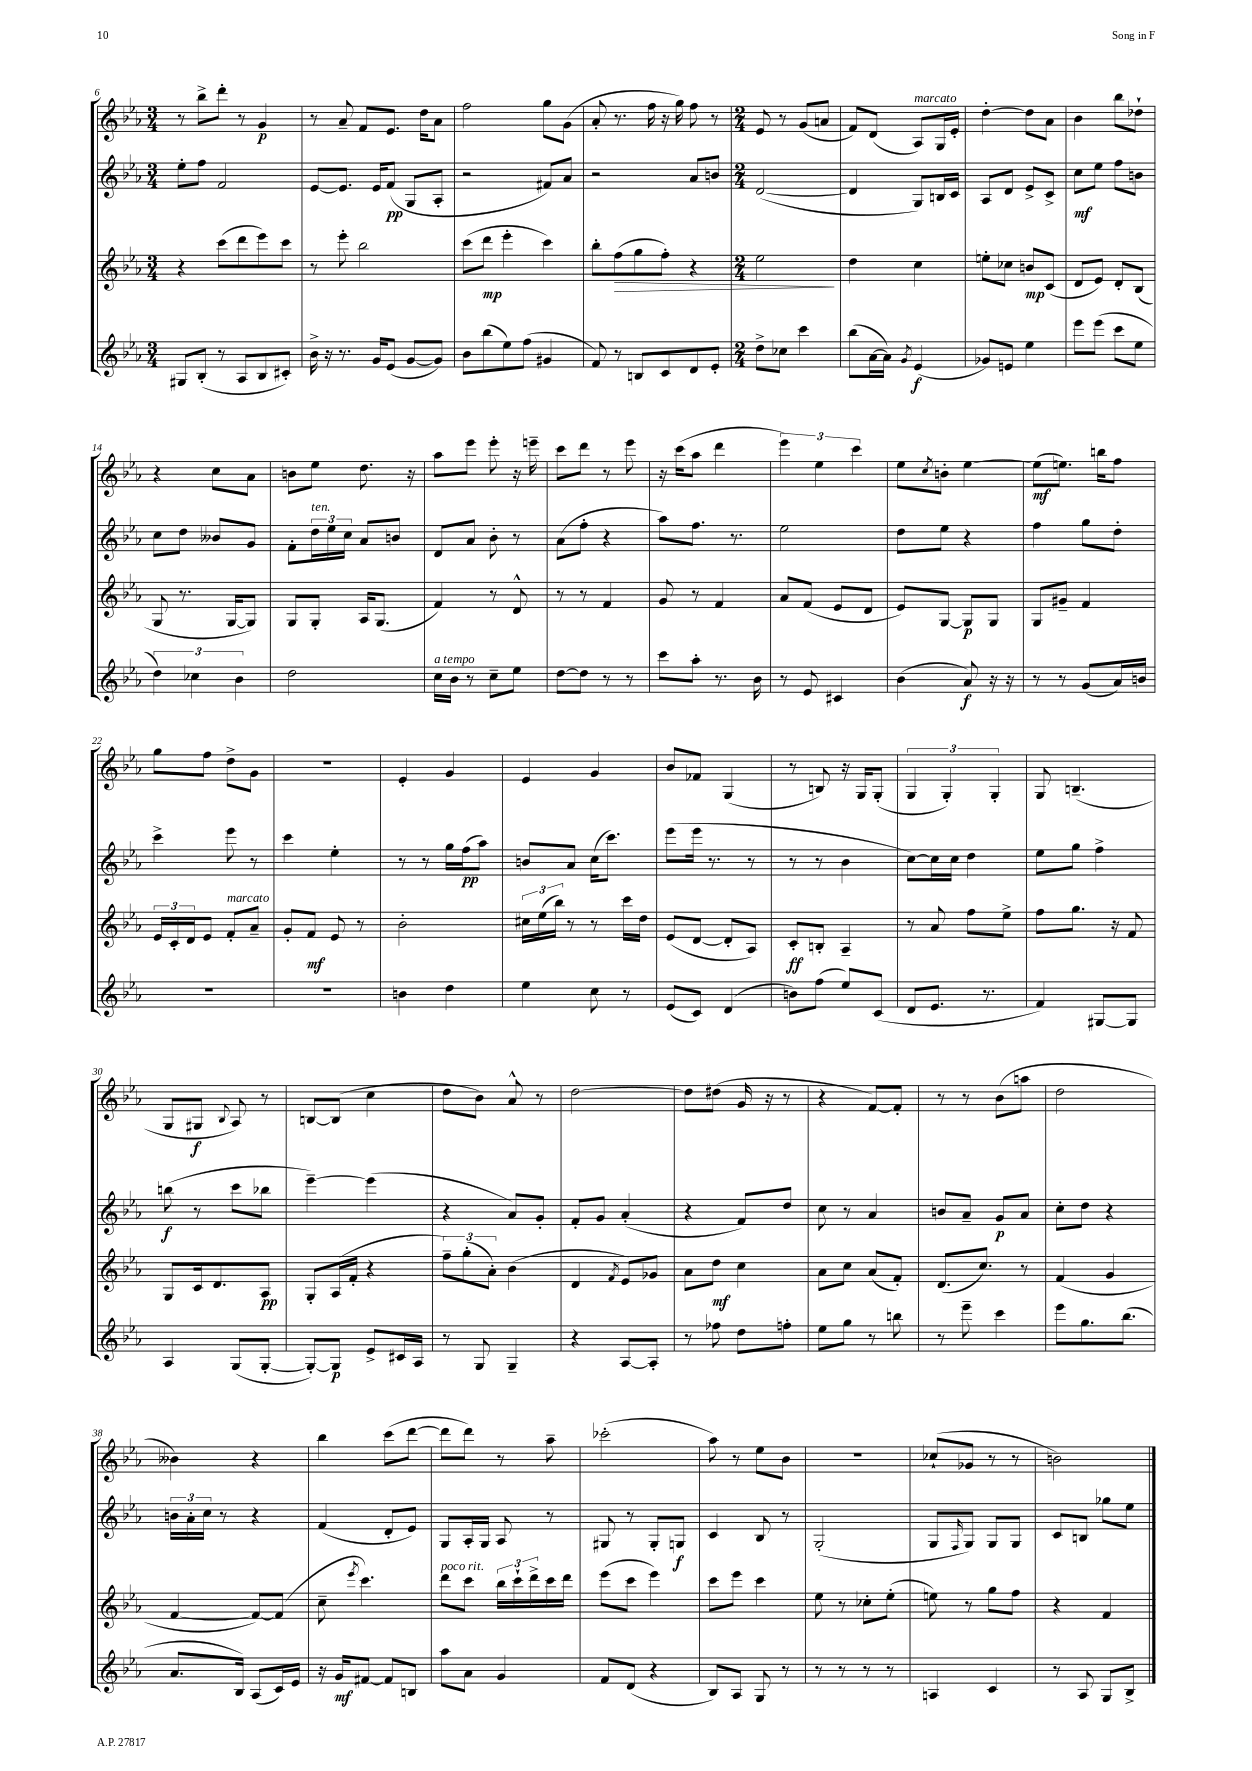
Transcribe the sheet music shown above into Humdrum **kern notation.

**kern	**kern	**kern	**kern
*staff4	*staff3	*staff2	*staff1
*clefG2	*clefG2	*clefG2	*clefG2
*k[b-e-a-]	*k[b-e-a-]	*k[b-e-a-]	*k[b-e-a-]
*M3/4	*M3/4	*M3/4	*M3/4
8G#	4r	8ee-'	8r
(8B-'	.	8ff	8bb-^
8r	(8ccc	2f	8ddd'
8A-	8ddd	.	8r
8B-	8eee-)	.	4g
8c#')	8ccc	.	.
=	=	=	=
16b-^	8r	[8e-	8r
16r	.	.	.
8.r	8eee-'	8.e-]	8a-~
.	2bb-	.	8f
16g	.	16e-	.
(8e-	.	(8f	8.e-
[8g	.	8G	.
.	.	.	16dd
8g])	.	8A-'	8a-
=	=	=	=
8b-	(8ccc	2r	2ff
(8bb-	8ddd	.	.
8ee-)	4eee-'	.	.
(8ff	.	.	.
4g#	4ccc)	8f#)	8gg
.	.	8a-	(8g
=	=	=	=
8f)	8bb-'	2r	8a-'
8r	(8ff	.	8.r
8B	8gg	.	.
.	.	.	16ff
8c	8ff')	.	16r
.	.	.	16gg)
8d	4r	8a-	8ff
8e-'	.	8b	8r
=	=	=	=
*M2/4	*M2/4	*M2/4	*M2/4
8dd^	2ee-	([2d	8e-
8cc-	.	.	8r
4ccc	.	.	(8g
.	.	.	8a
=	=	=	=
(8bb-	4dd	4d]	8f)
[16a-	.	.	(8d
16a-])	.	.	.
8qg	.	.	.
(4e-	4cc	8G)	8A-)
.	.	16B	16G
.	.	16c	16e-'
=	=	=	=
8g-)	8ee'	8A-	[4dd'
8e	8cc-	8d	.
4ee-	8b	8e-^	8dd]
.	(8c	8c^	8a-
=	=	=	=
8eee-	8d	8cc	4b-
(8eee-	8e-)	8ee-	.
8ccc	8d'	8ff	8bb-
8ee-	(8B-	8b	8dd-`
=	=	=	=
6dd)	8G	8cc	4r
.	8.r	8dd	.
6cc-	.	.	.
.	.	8b--	8cc
.	[16G	.	.
6b-	.	.	.
.	8G])	8g	8a-
=	=	=	=
2dd	8G	8f'	8b
.	8G'	24dd	8ee-
.	.	24ee-	.
.	.	24cc	.
.	16A-	8a-	8.dd
.	(8.G	.	.
.	.	8b	.
.	.	.	16r
=	=	=	=
16cc	4f)	8d	8aa-
16b-	.	.	.
8r	.	8a-	8eee-
8cc~	8r	8b-'	8eee-'
8ee-	8d^^	8r	16r
.	.	.	16eee~
=	=	=	=
[8dd	8r	(8a-	8ccc
8dd]	8r	8ff'	8ddd
8r	4f	4r	8r
8r	.	.	8eee-
=	=	=	=
8ccc	8g	8aa-)	16r
.	.	.	(16ccc
8aa-'	8r	8.ff	8aa-
8.r	4f	.	4ddd
.	.	8.r	.
16b-	.	.	.
=	=	=	=
8r	8a-	2ee-	6eee-)
8e-	(8f	.	.
.	.	.	6ee-
4c#	8e-	.	.
.	.	.	6ccc
.	8d	.	.
=	=	=	=
(4b-	8e-)	8dd	8ee-
.	.	.	8qcc
.	[8G	8ee-	8b'
8a-)	8G]	4r	[4ee-
16r	8G	.	.
16r	.	.	.
=	=	=	=
8r	8G	4ff	(8ee-]
8r	8g#~	.	8.ee)
(8g	4f	8gg	.
.	.	.	16bb
16a-)	.	8dd'	8ff
16b	.	.	.
=	=	=	=
2r	24e-	4ccc^	8gg
.	24c'	.	.
.	24d	.	.
.	8e-	.	8ff
.	8f'	8eee-	8dd^
.	8a-~	8r	8g
=	=	=	=
2r	8g'	4ccc	2r
.	8f	.	.
.	8e-	4ee-'	.
.	8r	.	.
=	=	=	=
4b	2b-'	8r	4e-'
.	.	8r	.
4dd	.	16gg	4g
.	.	(16ff	.
.	.	8aa-)	.
=	=	=	=
4ee-	24cc#	8b	4e-
.	(24ee-	.	.
.	24bb-)	.	.
.	8r	8a-	.
8cc	8r	(16cc	4g
.	.	8.ccc)	.
8r	16ccc	.	.
.	16dd	.	.
=	=	=	=
(8e-	(8e-	(8eee-	8b-
8c)	[8d	16eee-	8f-
.	.	8.r	.
(4d	8d']	.	(4G
.	8A-)	8r	.
=	=	=	=
8b)	8c'	8r	8r
(8ff	8B'	8r	8B)
8ee-)	4A-~	4b-	16r
.	.	.	16G
(8c	.	.	(8G'
=	=	=	=
8d	8r	[8cc)	6G
8.e-	8a-	16cc]	.
.	.	.	6G')
.	.	16cc	.
.	8ff	4dd	.
8.r	.	.	.
.	.	.	6G'
.	8ee-^	.	.
=	=	=	=
4f)	8ff	8ee-	8G
.	8.gg	8gg	(4.B~
[8G#	.	4ff^	.
.	16r	.	.
8G#]	8f	.	.
=	=	=	=
4A-	8G	(8bb	8G
.	16c	8r	8G#
.	8.d	.	.
.	.	.	8qqB-
(8G	.	8ccc	8A-)
[8G'	8A-	8bb-	8r
=	=	=	=
8G'_)	8G'	[4eee-~)	[8B
8G]	(16A-	.	(8B]
.	16f'	.	.
8e-^	4r	(4eee-]	4cc
16c#	.	.	.
16A-	.	.	.
=	=	=	=
8r	12ff~)	4r	8dd
.	(12gg'	.	.
8G	.	.	8b-)
.	12a-')	.	.
4G~	(4b-	8a-)	8a-^^
.	.	8g'	8r
=	=	=	=
4r	4d	8f'	[2dd
.	.	8g	.
.	8qf	.	.
[8A-	8e-)	(4a-'	.
8A-']	8g-	.	.
=	=	=	=
8r	8a-	4r	8dd]
8ff-	8dd	.	(8dd#
8dd	4cc	8f)	16g
.	.	.	16r
8ff'	.	8dd	8r
=	=	=	=
8ee-	8a-	8cc	4r
8gg	8cc	8r	.
8r	(8a-	4a-	[8f)
8bb	8f')	.	8f']
=	=	=	=
8r	(8.d	8b	8r
8eee-~	.	8a-~	8r
.	8.cc)	.	.
4ccc	.	8g	(8b-
.	8r	8a-	8aa
=	=	=	=
8eee-	(4f	8cc'	2dd
8.gg	.	8dd	.
.	4g	4r	.
(8.bb-	.	.	.
=	=	=	=
8.a-	[4f	24b	4b--)
.	.	24a-'	.
.	.	24cc	.
.	.	8r	.
16B-)	.	.	.
(8A-	8f_)	4r	4r
16c)	(8f]	.	.
16e-	.	.	.
=	=	=	=
16r	8cc~	(4f	4bb-
16g	.	.	.
.	8qeee-	.	.
[8f#	4.ccc)	.	.
8f#]	.	8d'	(8ccc
8B	.	8e-)	[8ddd
=	=	=	=
8aa-	8ddd	8G	8ddd]
8a-	8ccc	16A-'	8ddd)
.	.	16G	.
4g	24bb-	8A-	8r
.	24ccc`	.	.
.	24ddd^	.	.
.	16ccc	8r	8aa-~
.	16ddd	.	.
=	=	=	=
8f	(8eee-	8G#	(2ccc-'
(8d	8ccc	8r	.
4r	4eee-)	8G#'	.
.	.	8G	.
=	=	=	=
8B-)	8ccc	4c	8aa-)
8A-	8eee-	.	8r
8G	4ccc	8B-	8ee-
8r	.	8r	8b-
=	=	=	=
8r	8ee-	(2G'	2r
8r	8r	.	.
8r	8cc-'	.	.
8r	(8ee-'	.	.
=	=	=	=
4A	8ee)	8G	(8cc-`
.	.	16qqF	.
.	8r	8G)	8g-
4c	8gg	8G	8r
.	8ff	8G	8r
=	=	=	=
8r	4r	8c	2b)
8A-	.	8B	.
8G	4f	8gg-	.
8B-^	.	8ee-	.
==	==	==	==
*-	*-	*-	*-
